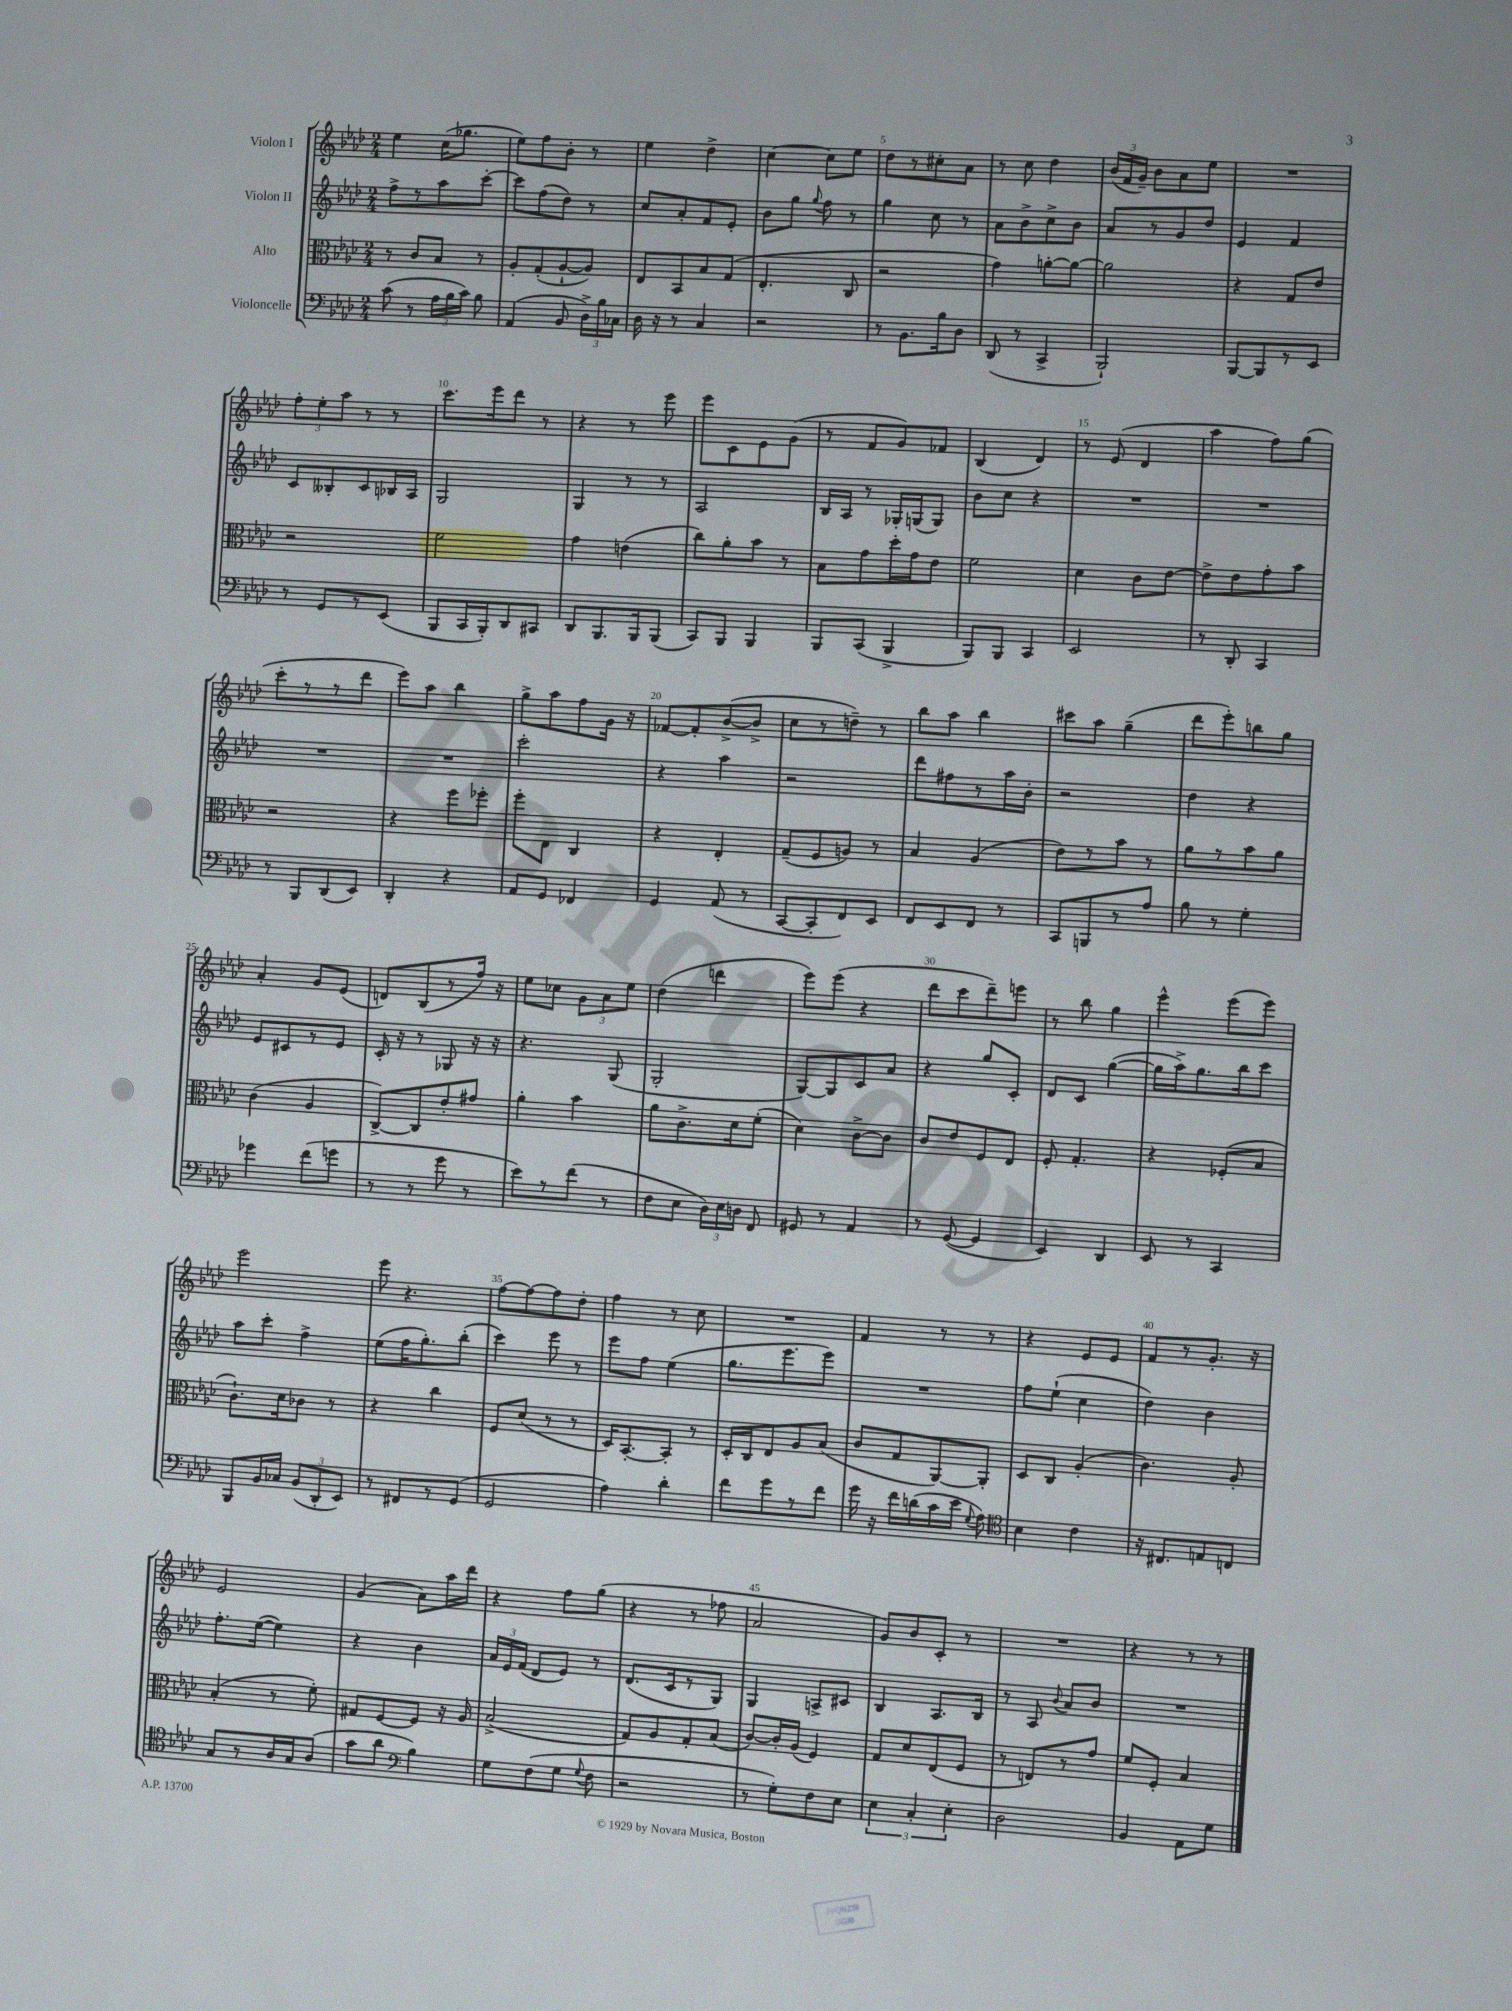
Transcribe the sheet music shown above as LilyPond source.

<<
\new StaffGroup <<
\new Staff = "s0" \with { instrumentName = "Violon I" } {
    \clef treble \key aes \major \numericTimeSignature \time 2/4
    \autoBeamOff ees''4 c''16[( ges''8.] |
    ees''8[) f''8 bes'8]-. r8 |
    ees''4 des''4-> |
    c''4~ c''8[ ees''8] |
    des''8[ r8 cis''8-. aes'8] |
    r8 c''8 des''4 |
    \tuplet 3/2 { bes'16[( f'16 g'16]--) } bes'8[ aes'8 ees''8] |
    R2 |
    \tuplet 3/2 { f''8[-. ees''8-. aes''8] } r8 r8 |
    c'''8.[ ees'''16 des'''8] r8 |
    r4 r8 ees'''8 |
    ees'''8[ c'8 ees'8 g'8]( |
    r8 f'8[ g'8) fes'8] |
    bes4( des'4) |
    r8 ees'8( des'4 |
    aes''4 f''8[) g''8]( |
    c'''8[-. r8 r8 des'''8] |
    ees'''8[) aes''8] bes''4 |
    g''8[-> aes''8 f''8 g'16] r16 |
    fes'8[~ fes'8-. bes'8~->( bes'8]-> |
    c''8[ r8 d''8]--) r8 |
    bes''8[ aes''8] bes''4 |
    cis'''8[ aes''8] g''4--( |
    des'''8[ ees'''8-.) b''8 g''8] |
    aes'4-. g'8[ ees'8]( |
    d'8[) bes8( r8 f''16]) r16 |
    ees''8[ ces''8] \tuplet 3/2 { g'8[ aes'8 ees''8] } |
    des''4( d'''4 |
    ees'''8[) ees'''8]( r4 |
    des'''8[ c'''8 des'''8--) e'''8] |
    r8 bes''8 g''4 |
    ees'''4-^ ees'''8[( ees'''8]) |
    ees'''2 |
    ees'''8 r4. |
    f''8[~ f''8~ f''8 des''8]-. |
    f''4 r8 c''8 |
    R2 |
    f'4 r8 r8 |
    r4 ees'8[ ees'8] |
    f'8[ r8 g'8.]-. r16 |
    ees'2 |
    g'4( aes'8[) aes''16 des'''16] |
    r4 f''8[ g''8]( |
    r4 r8 fes''8 |
    aes'2 |
    g'8[) bes'8 c'8]-. r8 |
    R2 |
    r4 r8 r8 \bar "|." |
}
\new Staff = "s1" \with { instrumentName = "Violon II" } {
    \clef treble \key aes \major \numericTimeSignature \time 2/4
    \autoBeamOff f''8[-> r8 aes''8 c'''8]~-. |
    c'''8[ f''8( des''8]) r8 |
    c''8[ aes'8-. f'8 ees'8]-. |
    bes'8[ g''8] \appoggiatura { g''8 } f''8 r8 |
    g''4 c''8 r8 |
    aes'8[ bes'8-> c''8-> bes'8] |
    aes'8[ r8 g'8 des''8] |
    ees'4 f'4 |
    c'8[ beses8-. c'8 bes16 aes16] |
    g2 |
    g4 r8 r8 |
    aes2 |
    bes16[ aes16] r8 ges16[-. g16( g8]) |
    bes'8[ c''8] r4 |
    R2 |
    R2 |
    R2 |
    R2 |
    c'''2-. |
    r4 aes''4 |
    r2 |
    des'''8[ fis''8 r8 aes''16 bes'16]-. |
    r2 |
    des''4 r4 |
    ees'8[ cis'8 r8 ees'8] |
    c'16-. r16 r8 ges8 r16 r16 |
    r4. g8( |
    g2-. |
    g8[~) g8 c'8 aes'8] |
    r4 g''8[ c'8]-. |
    des'8[ c'8] g''4~( |
    g''16[ aes''16->) g''8. bes''16 c'''8] |
    aes''8[ c'''8]-. f''4-> |
    ees''8[( f''16 g''8.-.) bes''8]-.( |
    c'''4) ees'''8 r8 |
    ees'''8[ f''8] ees''4( |
    g''8.[ ees'''8. ees'''8]) |
    R2 |
    f''8[ ees''8]-!( c''4 |
    des''4) bes'4 |
    f''8.[-. ees''16]~( ees''4) |
    r4 bes'4 |
    \tuplet 3/2 { aes'16[ ees'16 f'16]( } des'8[ ees'8]) r8 |
    des'8.[( c'16 r8 g8]) |
    g4 a8[-> cis'8] |
    bes4 aes8.[ bes16] |
    r8 aes8 \appoggiatura { bes'8 } aes'8[ bes'8] |
    R2 \bar "|." |
}
\new Staff = "s2" \with { instrumentName = "Alto" } {
    \clef alto \key aes \major \numericTimeSignature \time 2/4
    \autoBeamOff r8 c'8[ bes8] r8 |
    aes8[-. g8-.( aes8~-! aes8]) |
    ees8[ bes,8 bes8 g8]( |
    ees4.-. c8 |
    r2 |
    g'4) a'8[~-. a'8]~ |
    a'2 |
    r4 g8[ ees'8] |
    r2 |
    f'2 |
    g'4 e'4( |
    c''8[) aes'8-. bes'8] r8 |
    bes8[ g'8 des''16-. g'16 ees'8] |
    f'2 |
    des'4 c'8[ ees'8]~ |
    ees'8[-> ees'8 g'8-. bes'8] |
    r2 |
    r4 f''8[ fes''8]-. |
    f''8[-. ees8] c4 |
    r4 ees4-. |
    g8[--( f8 a8]) r8 |
    bes4 aes4( |
    ees'8[) r8 bes'8] r8 |
    aes'8[ r8 bes'8 aes'8] |
    c'4( aes4 |
    c8[~->) c8 ees'8-. gis'8] |
    aes'4-. bes'4 |
    aes'8[ c'8.-> des'16 f'8]-.( |
    des'4) c'8[~-> c'8] |
    c'8[ ees'8 f8 ees8] |
    f8-. g4.-. |
    r4 fes8[-.( bes8] |
    c'8.[-!) des'16 ces'8] r8 |
    r4 c''4 |
    f8[ des'8]( r8 r8 |
    des16[) bes,8.~-. bes,8]-. r8 |
    des16[-. c16 ees8 aes8 bes8]( |
    c'8[ g8 aes,8~) aes,8]-. |
    des8[ c8] aes4-.( |
    c'4.) aes8-. |
    bes4-.( r8 f'8-.) |
    gis8[ f8~ f8] r16 aes16 |
    bes2->( |
    g8[) aes8 g8-. bes8]( |
    c'8[~) c'16-. aes16]( f4) |
    g8[ des'8 ees8( f8] |
    r8 e8[) r8 g'8] |
    f'8[ f8]-. bes4 \bar "|." |
}
\new Staff = "s3" \with { instrumentName = "Violoncelle" } {
    \clef bass \key aes \major \numericTimeSignature \time 2/4
    \autoBeamOff c'8( r8 \tuplet 3/2 { aes16[ bes16 c'16]) } bes8 |
    aes,4( bes,8 \tuplet 3/2 { des16[->) bes16 ces16] } |
    des16 r16 r8 c4 |
    r2 |
    r8 bes,8.[ bes16 des8] |
    des,8( r8 c,4-> |
    bes,,2-!) |
    bes,,8[~ bes,,8 r8 ees,8] |
    r8 g,8[ r8 ees,8]( |
    bes,,8[ c,16 bes,,16-.) des,8 cis,8] |
    des,8[ bes,,8. bes,,16 bes,,8]( |
    c,8[) bes,,8] bes,,4 |
    bes,,8[ c,8]( bes,,4-> |
    bes,,8[) bes,,8] c,4 |
    ees,2 |
    r8 des,8-. c,4 |
    r8 bes,,8[ des,8( ees,8]) |
    des,4-. r4 |
    aes,8[ g,8] fes,4 |
    g,4 aes,8( r8 |
    c,8[~ c,8-. f,8) ees,8] |
    f,8[ ees,8 f,8] r8 |
    c,8[ b,,8 r8 aes8] |
    bes8 r8 g4-. |
    ges'4 f'8[( g'8] |
    r8 r8 g'8 r8 |
    ees'8[) r8 f'8]( r8 |
    f8[ ees8] \tuplet 3/2 { des16[) ees16 d16] } f,8 |
    gis,8 r8 aes,4 |
    r8 g,8~( g,4 |
    ees,4) des,4 |
    ees,8 r8 c,4 |
    bes,,8[ bes,16 ces16] \tuplet 3/2 { bes,8[( des,8-. ees,8]) } |
    r8 fis,8[ r8 g,8]( |
    g,2 |
    aes4) des'4-. |
    f'8[ g'8 r8 f'8] |
    g'16 r16 f'16[ d'16( c'16 ees'16] \appoggiatura { g8 } aes8) |
    \clef tenor bes4 c'4 |
    r16 cis8.[ e8 c8] |
    g8[ r8 aes16 g16 aes8]( |
    g'8[ aes'8] \clef bass bes4) |
    g8[ f8( g8] \appoggiatura { g8 } f8 |
    r2 |
    r8 g8[-.) f8 ees8] |
    \tuplet 3/2 { ees4 c4-. ees4-. } |
    des2 |
    bes,4 aes,8[ g8] \bar "|." |
}
>>
>>
\layout { \context { \Score \override BarNumber.break-visibility = ##(#f #t #t) barNumberVisibility = #(every-nth-bar-number-visible 5) } }
